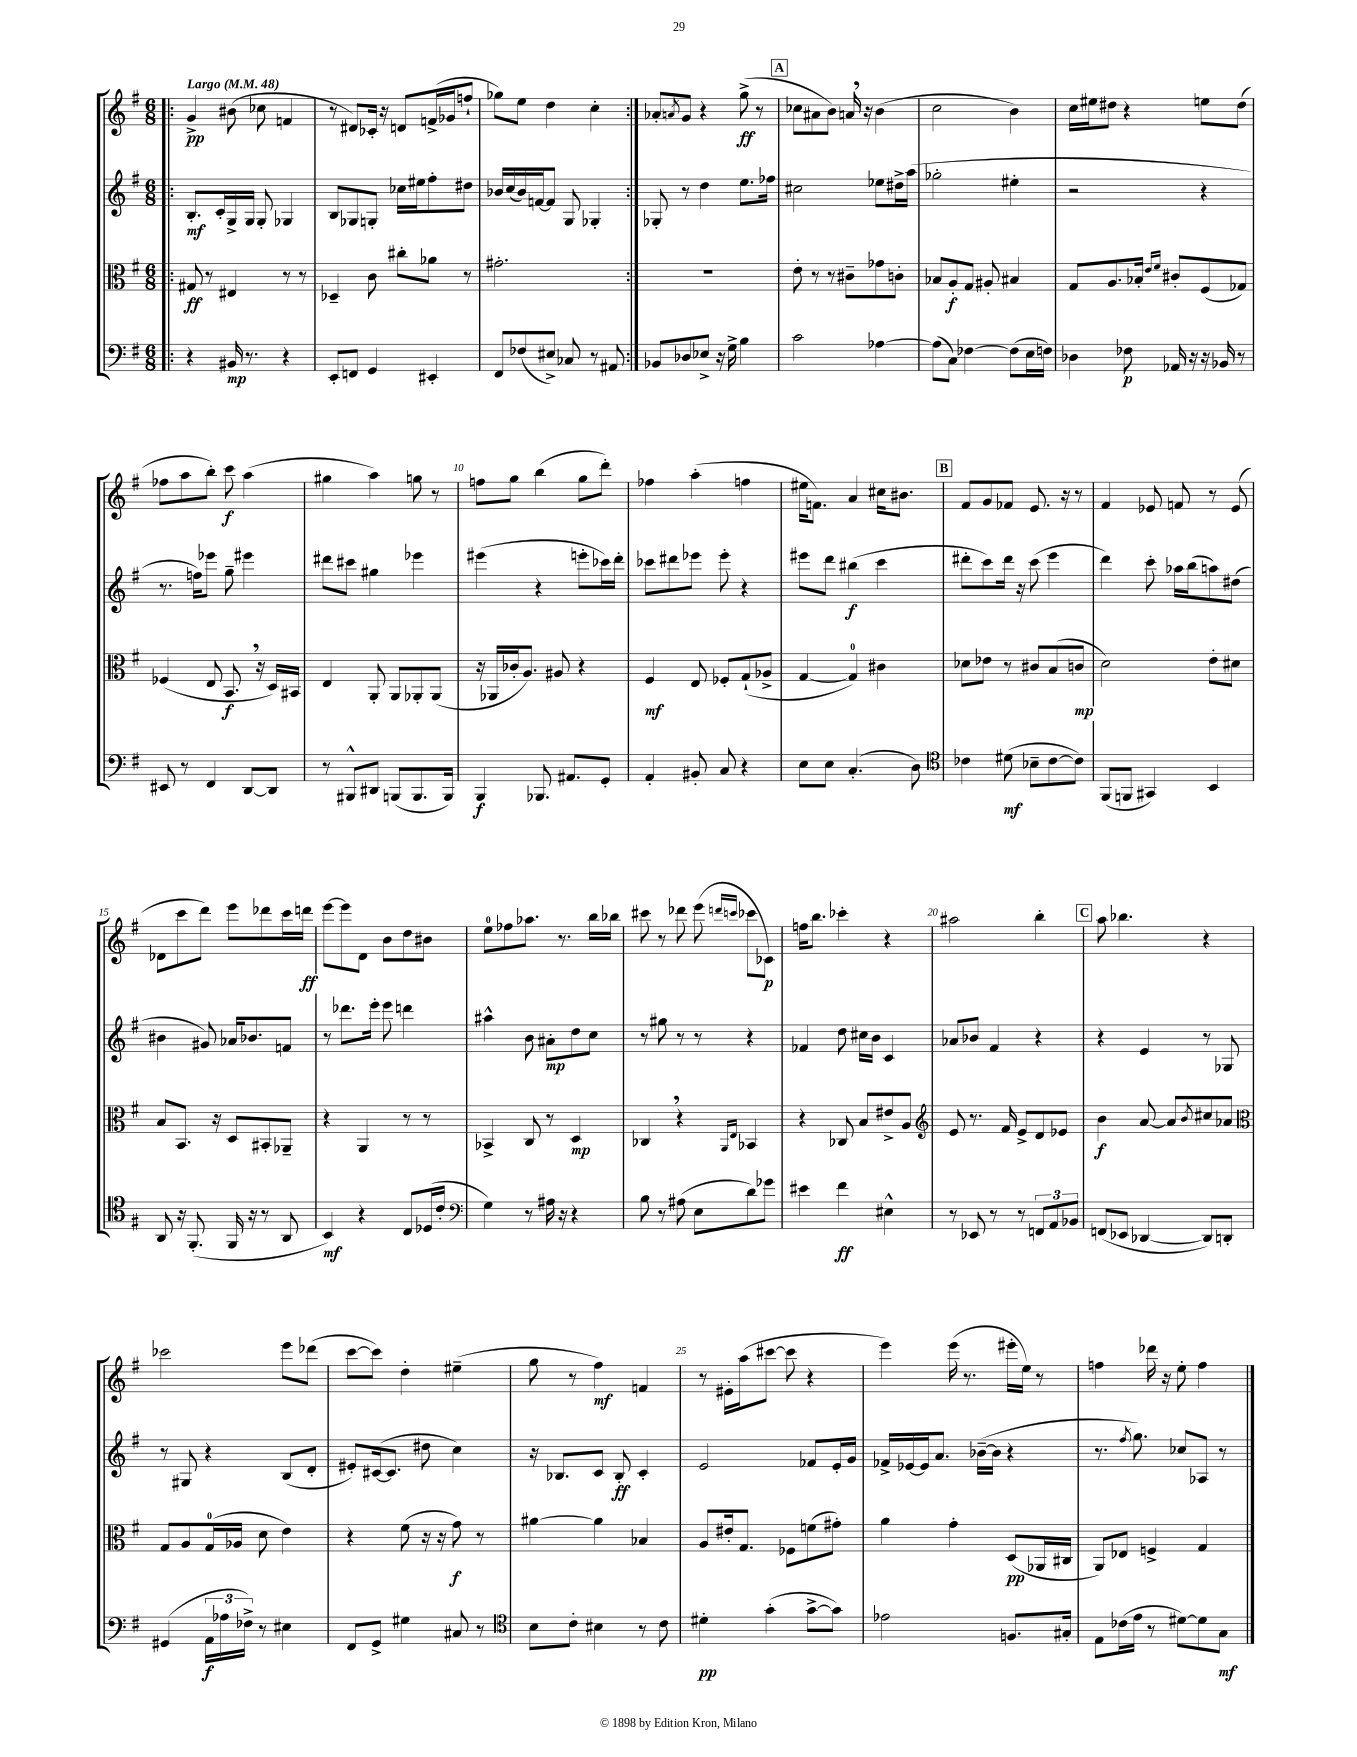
<<
\new StaffGroup <<
\new Staff = "s0" {
    \clef treble \key g \major \numericTimeSignature \time 6/8 \tempo "Largo" 4 = 48
    \repeat volta 2 { \bar ".|:" g'4->\pp bis'8( ces''8 f'4 |
    r8 dis'8) ces'16-. r16 d'8 f'16->( ges'16 f''8-! |
    ges''8) e''8 d''4 c''4-. | }
    aes'8-. \acciaccatura { a'8 } g'8 r4 g''8->\ff( r8 |
    \mark \markup { \box "A" } ces''8 ais'8 b'8) a'16 \breathe r16 b'4( |
    c''2 b'4) |
    c''16 eis''16 dis''8 r4 e''8 dis''8( |
    fes''8 a''8 b''8-.) c'''8\f a''4( |
    gis''4 a''4) g''8 r8 |
    f''8 g''8 b''4( g''8 d'''8-.) |
    fes''4 a''4-.( f''4 |
    eis''16 f'8.) a'4 cis''16 bis'8. |
    \mark \markup { \box "B" } fis'8 g'8 fes'8 e'8. r16 r8 |
    fis'4 ees'8 f'8 r8 ees'8( |
    des'8 c'''8 d'''8) e'''8 des'''8 c'''16 d'''16\ff |
    e'''8~ e'''8 d'8 b'8 d''8 bis'8 |
    e''8-0 fes''8 aes''8. r8. b''16 bes''16 |
    cis'''8 r8 des'''8 e'''8( \grace { d'''16 c'''16 } ces'''8 ces'8\p) |
    f''16 b''8. ces'''4-. r4 |
    ais''2 b''4-. |
    \mark \markup { \box "C" } a''8 bes''4. r4 |
    ces'''2 e'''8 des'''8( |
    c'''8~ c'''8) d''4-. eis''4--( |
    g''8 r8 fis''4\mf) f'4 |
    r8 eis'16-. a''16( cis'''8~ cis'''8 r4 |
    e'''4) e'''16( r8. eis'''16-. e''16) r8 |
    f''4 des'''16 r16 e''8-. f''4 \bar "|." |
}
\new Staff = "s1" {
    \clef treble \key g \major \numericTimeSignature \time 6/8
    \repeat volta 2 { \bar ".|:" b8.-.\mf c'16-. g16-> g16 g8-. ges4 |
    b8 ges8 g8-. ces''16 eis''16 fis''8-. dis''8 |
    bes'16 c''16( bes'16) f'16~ f'8 g8 ges4-. | }
    ges8-. r8 d''4 e''8. fes''16 |
    \mark \markup { \box "A" } cis''2 ees''8 dis''16-> a''16( |
    ges''2-. eis''4-. |
    r2 r4 |
    r8. f''16) ees'''8 g''8-- eis'''4 |
    dis'''8 cis'''8 gis''4 ees'''4 |
    eis'''4( r4 e'''8-. ces'''16) d'''16-. |
    ces'''8 dis'''8 ees'''8 ees'''8-. r4 |
    eis'''8 d'''8 bis''4\f( c'''4 |
    \mark \markup { \box "B" } dis'''8-. c'''8) dis'''16 r16 c'''8( e'''4 |
    d'''4) c'''8-. aes''16 b''16( a''8) dis''8( |
    bis'4 gis'8) aes'16 bes'8. f'8 |
    r8 des'''8. e'''16-. e'''8 d'''4 |
    ais''4-^ b'8 ais'8-.\mp d''8 c''8 |
    r8 gis''8 r8 r8 r4 |
    fes'4 d''8 cis''16 b'16 c'4 |
    aes'8 bes'8 fis'4 r4 |
    \mark \markup { \box "C" } r4 e'4 r8 ges8 |
    r8 gis8 r4 b8( d'8-. |
    eis'8-.) cis'16~( cis'8. dis''8 c''4) |
    r16 bes8. c'8 bes8-.\ff c'4-. |
    e'2 fes'8 e'16-. g'16 |
    fes'16-> ees'16~ ees'16 a'8. bes'16~--( bes'16 r4 |
    r8. \acciaccatura { fis''8 } g''8.) ces''8 aes8 r8 \bar "|." |
}
\new Staff = "s2" {
    \clef alto \key g \major \numericTimeSignature \time 6/8
    \repeat volta 2 { \bar ".|:" gis8\ff r8 eis4 r8 r8 |
    des4-- c'8 cis''8-. aes'8 r8 |
    gis'2.-. | }
    R2. |
    \mark \markup { \box "A" } e'8-. r8 r8 cis'8-- ges'8 c'8-. |
    bes8 a8-.\f g8 ais8-. bis4 |
    g8 a8. bes16-. \grace { e'16 fis'16 } cis'8-. fis8( ges8) |
    fes4( e8 b,8.\f \breathe r16 d16) bis,16 |
    e4 a,8-. a,8 aes,8-. aes,8( |
    r16 aes,16 ces'16-. a8.) ais8 r4 |
    fis4\mf e8 fes8-. g8-!( aes8-> |
    g4~ g4-0) cis'4 |
    \mark \markup { \box "B" } des'8 ees'8 r8 cis'8 b8( c'8\mp |
    d'2) e'8-. dis'8 |
    b8 b,8. r16 d8 bis,8-. aes,8-- |
    r4 a,4 r8 r8 |
    bes,4-> c8 r8 d4\mp |
    ces4 \breathe r4 \grace { a,16 e16 } bes,4 |
    r4 ces8 b8 eis'8-> a8 |
    \clef treble e'8 r8. fis'16 e'8-> d'8 ees'8 |
    \mark \markup { \box "C" } b'4\f a'8~ a'8 \acciaccatura { b'8 } cis''8 aes'8 |
    \clef alto g8 a8 g16-0( aes16 d'8 e'4) |
    r4 fis'8( r16 r16 g'8\f) r8 |
    ais'4~ ais'4 bes4 |
    a8 eis'16-. g8. fes8 f'8( gis'8-.) |
    a'4 g'4-. d8\pp( aes,16 cis16 |
    a,8) ees8 f4-> g4 \bar "|." |
}
\new Staff = "s3" {
    \clef bass \key g \major \numericTimeSignature \time 6/8
    \repeat volta 2 { \bar ".|:" r4 bis,16\mp r8. r4 |
    e,8-. f,8 g,4 eis,4-. |
    fis,8 fes8( eis8->) ces8 r8 ais,8 | }
    bes,8 des8 ees8-> r16 g16-> b4 |
    \mark \markup { \box "A" } c'2 aes4~ |
    aes8( c8) fes4~ fes8( e16 f16) |
    des4 fes8\p aes,16 r16 r16 bes,16 r8 |
    eis,8 r8 fis,4 d,8~ d,8 |
    r8 bis,,8-^ dis,8 b,,8( b,,8. b,,16) |
    b,,4\f bes,,8. ais,8. g,8-. |
    a,4-. bis,8-. c8 r4 |
    e8 e8 c4.-.( d8) |
    \mark \markup { \box "B" } \clef tenor ces'4 dis'8\mf( bes8-- ces'8~ ces'8) |
    fis,8( f,8 gis,4) b,4 |
    a,8 r16 fis,8.-.( fis,16 r16 r8 a,8 |
    b,4\mf) r4 c8 des16( c'16-. |
    \clef bass g4) r8 ais16 r16 r4 |
    b8 r8 ais8( e8 d'8) ges'8 |
    eis'4 fis'4\ff eis4-^ |
    r8 ees,8 r8 r8 \tuplet 3/2 { f,8 a,8 bes,8 } |
    \mark \markup { \box "C" } f,8( ees,8 des,4~ des,8) d,8-. |
    gis,4( \tuplet 3/2 { a,16\f aes16 fes16->) } r8 eis4 |
    fis,8 g,8-> gis4 cis8 r8 |
    \clef tenor b8 c'8-. bis4 r8 c'8 |
    dis'4-.\pp g'4-.( g'8~-> g'8) |
    ees'2 f8. gis16-. |
    e8 ces'16( e'16 r8 dis'8~) dis'8 g8\mf \bar "|." |
}
>>
>>
\layout { \context { \Score \override BarNumber.break-visibility = ##(#f #t #t) barNumberVisibility = #(every-nth-bar-number-visible 5) } }
